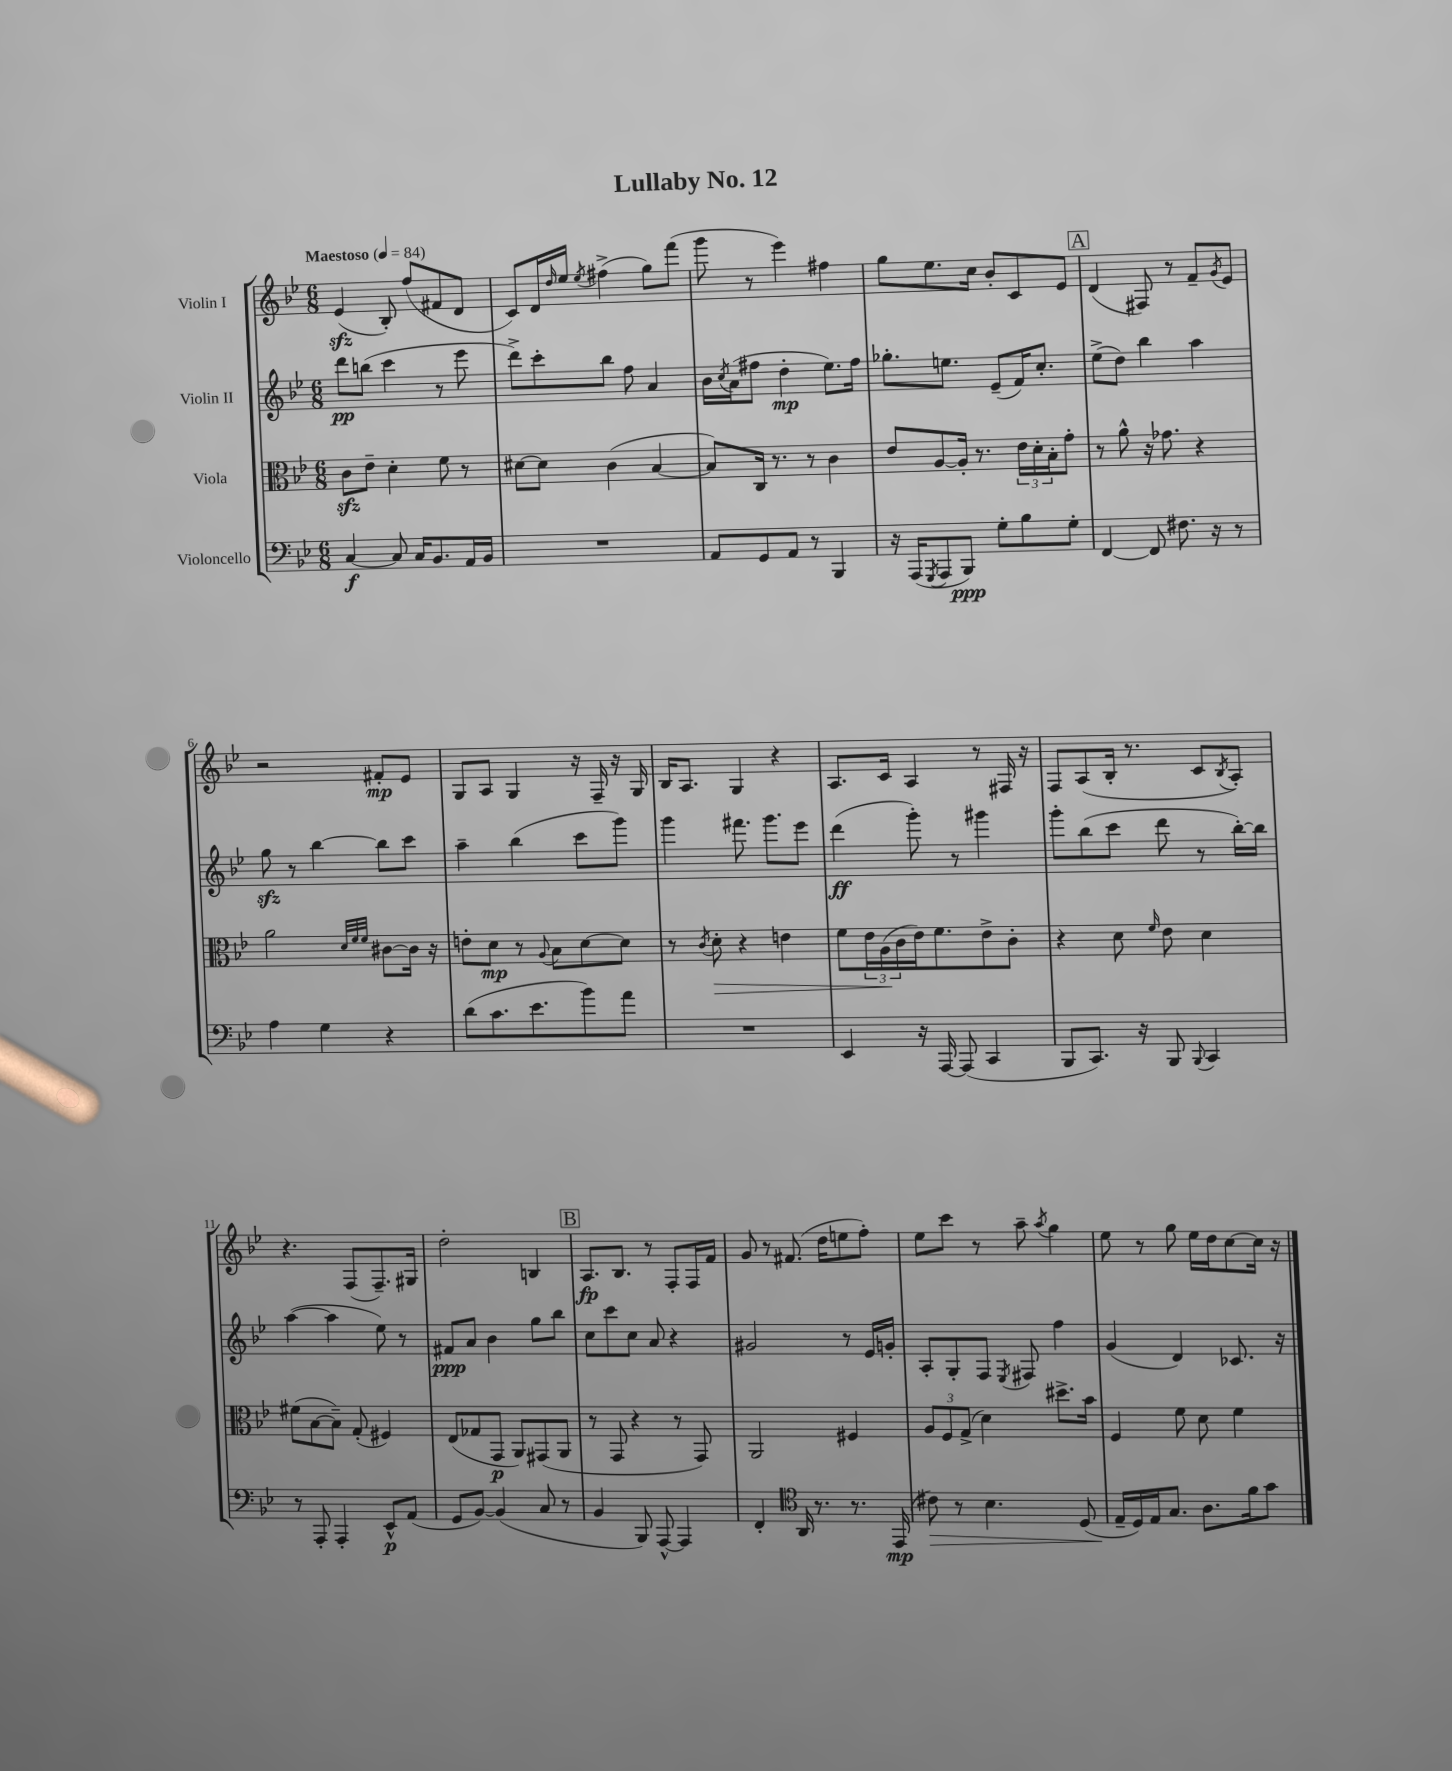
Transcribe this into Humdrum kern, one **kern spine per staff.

**kern	**kern	**kern	**kern
*staff4	*staff3	*staff2	*staff1
*clefF4	*clefC3	*clefG2	*clefG2
*k[b-e-]	*k[b-e-]	*k[b-e-]	*k[b-e-]
*M6/8	*M6/8	*M6/8	*M6/8
*MM84	*MM84	*MM84	*MM84
[4C	8c	8ddd	(4e-
.	8e-~	(8bb	.
8C]	4d'	4ccc	8B-')
16C	.	.	(8ff
8.BB-	.	.	.
.	8f	8r	8f#
16AA	8r	8eee-	8d
16BB-	.	.	.
=	=	=	=
2.r	[8d#	8ddd^)	8c)
.	8d#]	8ccc'	16d
.	.	.	16qqdd
.	.	.	16ee-
.	.	.	8qee-
.	(4c	8bb-	(4ff#^
.	.	8ff	.
.	[4B-	4a	8gg)
.	.	.	(8fff
=	=	=	=
8AA	8B-])	16b-	8ggg
.	.	8qcc	.
.	.	(16a	.
8GG	16C	8ff#	8r
.	8.r	.	.
8AA	.	4dd'	4eee-)
8r	8r	.	.
4BBB-	4c	8.ee-)	4ff#
.	.	16ff#	.
=	=	=	=
16r	8e-	8.gg-'	8gg
(16AAA	.	.	.
8qGGG	.	.	.
8AAA	[8A	.	8.ee-
.	.	8.ee	.
8BBB-)	16A']	.	.
.	8.r	.	16cc
8G'	.	(8e-~	8b-'
8B-	24e-	16f)	8c
.	24d'	.	.
.	.	8.cc'	.
.	24B-'	.	.
8G'	8g'	.	8e-
=	=	=	=
[4FF	8r	(8ee-^	(4d
.	8a^^	8dd)	.
8FF]	16r	4bb-	8F#)
.	8.g-	.	.
8.F#	.	.	8r
.	4r	4aa	8f~
16r	.	.	.
.	.	.	8qg
8r	.	.	8e-
=	=	=	=
4A	2a	8gg	2r
.	.	8r	.
4G	.	[4bb-	.
.	32qqd	.	.
.	32qqf	.	.
.	32qqf	.	.
4r	[8c#	8bb-]	8f#'
.	16c#]	8ccc	8e-
.	16r	.	.
=	=	=	=
(8d	8e'	4aa~	8G
8.c	8d	.	8A
.	8r	(4bb-	4G
8.e-	.	.	.
.	8qqA	.	.
.	8B-	.	.
8b-)	[8d	8ccc	16r
.	.	.	16F~
8a	8d]	8ggg)	16r
.	.	.	16G
=	=	=	=
2.r	8r	4ggg	16B-
.	.	.	8.A
.	8qc	.	.
.	8d'	.	.
.	4r	8.fff#	4G
.	.	8.ggg	.
.	4e	.	4r
.	.	8eee-	.
=	=	=	=
4EE-	8f	(4ddd	8.A
.	24e-	.	.
.	(24A	.	.
.	.	.	16c
.	24c	.	.
16r	16e-)	8ggg')	4A
[16AAA	8.f	.	.
(8AAA]	.	8r	.
4CC	8e-^	4ggg#	8r
.	8c'	.	16F#
.	.	.	16r
=	=	=	=
8BBB-	4r	8ggg'	8F
8.CC)	.	(8bb-	(8A
.	8d	8ccc	16B-'
16r	.	.	8.r
.	16qqf	.	.
8BBB-	8e-	8ddd	.
8qqBBB-	.	.	.
4CC	4d	8r	8c
.	.	.	8qB-
.	.	[16bb-')	8A')
.	.	16bb-]	.
=	=	=	=
8r	(8f#	([4aa	4.r
8AAA'	[8B-	.	.
4AAA'	8B-~])	4aa]	.
.	(8G'	.	(8F
8EE-^^	4F#)	8ee-)	8.F~)
(8AA	.	8r	.
.	.	.	16G#
=	=	=	=
8GG	(8E-	8f#	2dd'
[8BB-)	8G-	8a	.
(4BB-]	8GG	4b-	.
.	8AA)	.	.
8C	(8GG#	8gg	4B
8r	8AA	8bb-	.
=	=	=	=
4BB-	8r	8cc	8.A
.	8GG	8ccc	.
.	.	.	8.B-
8BBB-)	4r	8cc	.
[8AAA^^	.	8a	8r
4AAA]	8r	4r	8F'
.	8GG)	.	16F
.	.	.	16f
=	=	=	=
4FF'	2AA	2g#	8g
.	.	.	8r
*clefC4	*	*	*
16AA	.	.	(8.f#
8.r	.	.	.
.	.	.	16dd
8.r	4F#	8r	8ee
.	.	16e-	8ff')
(16EE-	.	16g'	.
=	=	=	=
8c#)	12A	8A'	8ee-
.	12F	.	.
8r	.	8G'	8ccc
.	(12G^	.	.
4.B-	4d)	8F	8r
.	.	8qE-	.
.	.	8F#	8aa~
.	.	.	8qaa
.	8.dd#^	4ff	4gg
(8D	.	.	.
.	16b-	.	.
=	=	=	=
16E-~	4F	(4g	8ee-
16D)	.	.	.
16E-	.	.	8r
8.G	.	.	.
.	8f	4d)	8gg
8.A	8d	.	16ee-
.	.	.	16dd
.	4f	8.c-	[8cc
16f	.	.	.
8g	.	.	16cc]
.	.	16r	16r
==	==	==	==
*-	*-	*-	*-
